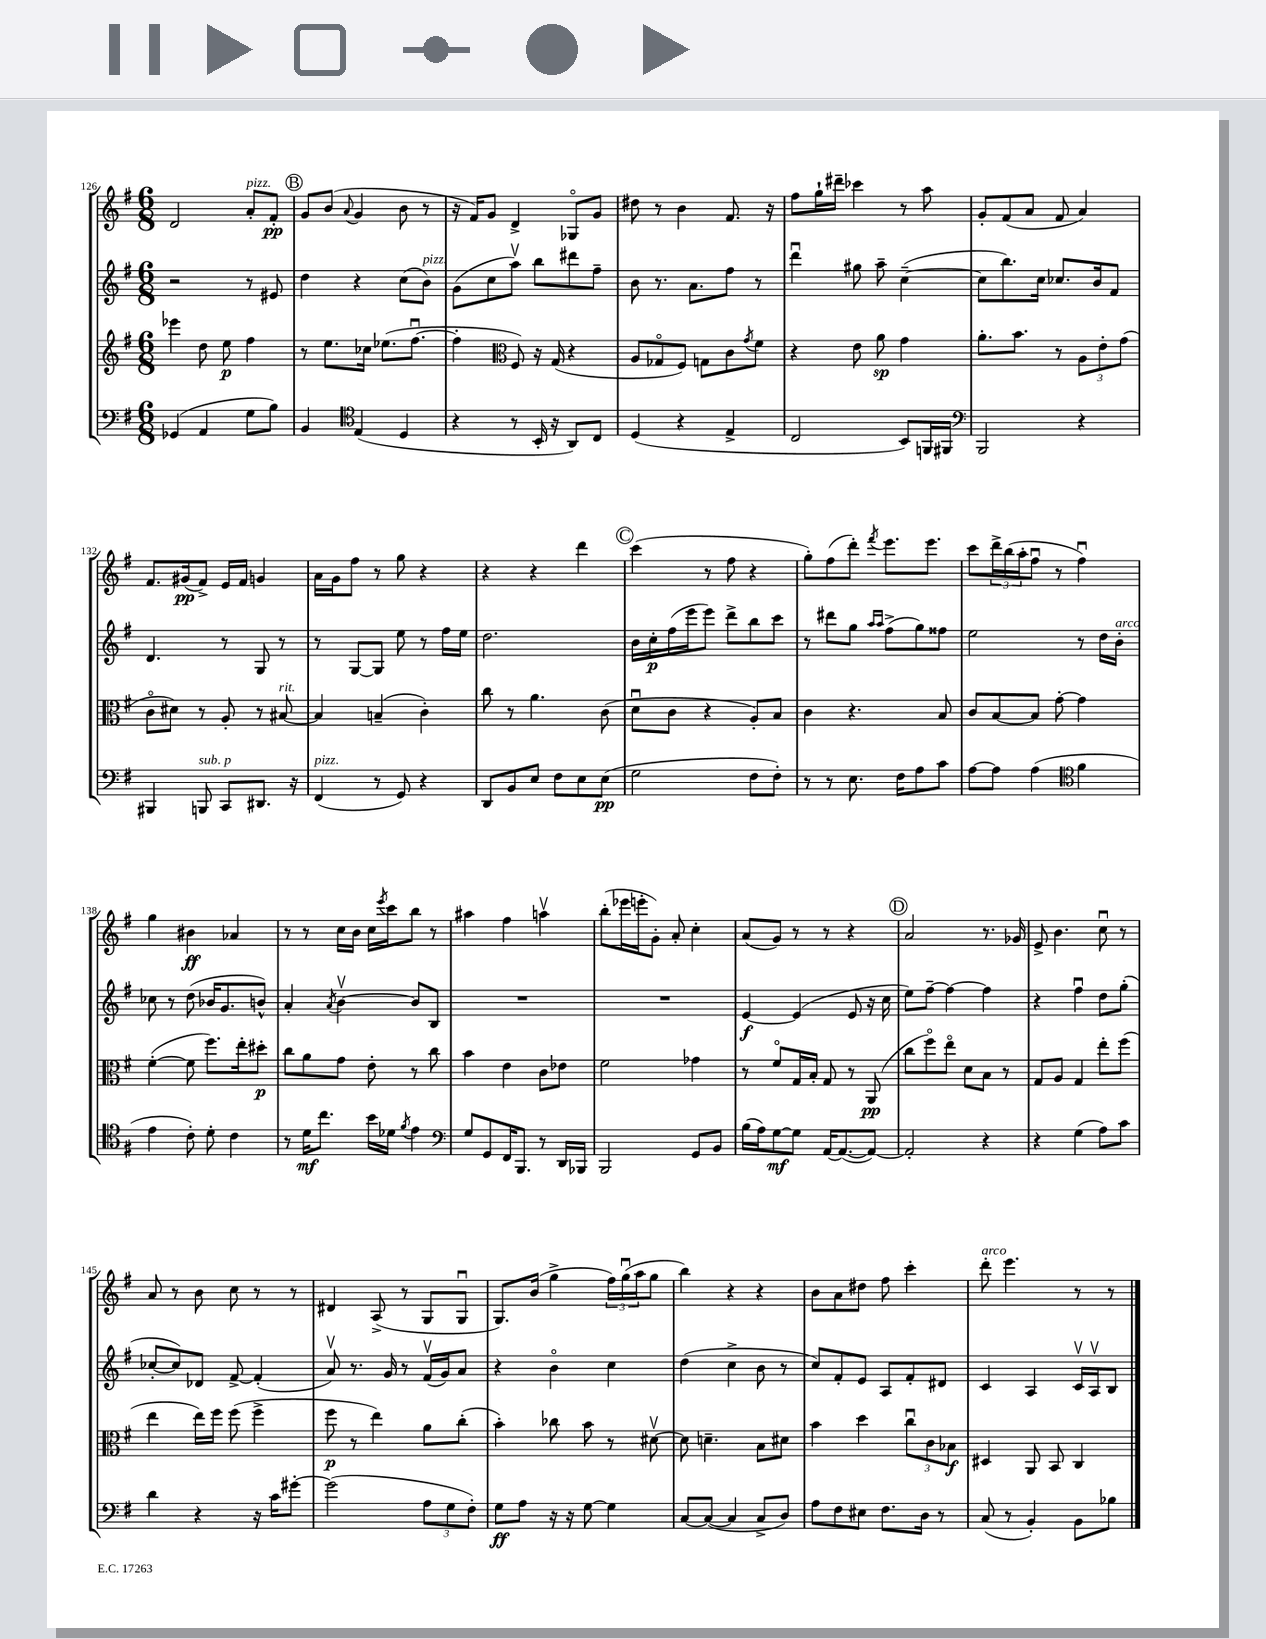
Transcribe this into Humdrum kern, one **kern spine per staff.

**kern	**kern	**kern	**kern
*staff4	*staff3	*staff2	*staff1
*clefF4	*clefG2	*clefG2	*clefG2
*k[f#]	*k[f#]	*k[f#]	*k[f#]
*M6/8	*M6/8	*M6/8	*M6/8
(4GG-	4eee-	2r	2d
4AA	8dd	.	.
.	8ee	.	.
8G	4ff#	8r	8a'
8B)	.	8e#	8f#'
=	=	=	=
4BB	8r	4dd	8g
.	8.ee	.	(8b
*clefC4	*	*	*
.	.	.	8qqa
(4E	.	4r	4g
.	16cc-	.	.
.	(8.ee-	.	.
4D	.	(8cc	8b
.	[8.ff#u	.	.
.	.	8b)	8r
=	=	=	=
4r	4ff#']	(8g	16r
.	.	.	16f#)
.	.	8cc	8g
*	*clefC3	*	*
8r	8F#)	8aav)	4d^
16BB'	16r	8bb	.
16r	(16G	.	.
8AA)	4r	8ddd#	8G-o
8C	.	8ff#~	8g
=	=	=	=
(4D	8A	8b	8dd#
.	8G-o	8.r	8r
4r	8F#)	.	4b
.	.	8.a	.
.	8G	.	.
4E^	8c	8ff#	8.f#
.	8qg	.	.
.	8f#	8r	.
.	.	.	16r
=	=	=	=
2C	4r	4dddu	8ff#
.	.	.	16gg`
.	.	.	16ddd#~
.	8e	8gg#	4ccc-
.	8a	8aa~	.
8BB)	4g	([4cc~	8r
16FF	.	.	8aa
16FF#	.	.	.
=	=	=	=
*clefF4	*	*	*
2BBB	8.a'	8cc]	8g'
.	.	8.bb)	(8f#
.	8.b	.	.
.	.	.	8a
.	.	16cc	.
.	8r	8.cc-	8f#
4r	12A	.	4a)
.	.	16b	.
.	12e'	.	.
.	.	8f#	.
.	(12g	.	.
=	=	=	=
4BBB#	8co	4.d	8.f#
.	8d#)	.	.
.	.	.	(16g#
8BBB	8r	.	8f#^)
8CC	8A'	8r	16e
.	.	.	16f#
8.DD#	8r	8G	4g
.	[8B#	8r	.
16r	.	.	.
=	=	=	=
(4FF#	4B#]	8r	16a
.	.	.	16g
.	.	[8G	8ff#
8r	(4B~	8G]	8r
8GG)	.	8ee	8gg
4r	4c')	8r	4r
.	.	16ff#	.
.	.	16ee	.
=	=	=	=
8DD	8cc	2.dd	4r
8BB	8r	.	.
8E	4.a	.	4r
8F#	.	.	.
8E	.	.	4ddd
(8E	(8c	.	.
=	=	=	=
2G	8du	16b	(4ccc
.	.	16cc'	.
.	8c	(16ff#	.
.	.	16eee	.
.	4r	8eee)	8r
.	.	8ddd^	8ff#
8F#	8A')	8bb	4r
8F#')	8B	8ccc	.
=	=	=	=
8r	4c	8r	8gg')
8r	.	8ddd#	(8ff#
8.E	4.r	8gg	8ddd')
.	.	16qqaa	.
.	.	16qqaa	8qfff#
.	.	(8ff#^	8.eee
16F#	.	.	.
8A	.	8gg)	.
.	.	.	8.eee
8c	8B	8ff##	.
=	=	=	=
[8A	8c	2ee	8ccc
8A]	[8B	.	24ddd^
.	.	.	(24bb
.	.	.	24aa'
(4A	8B]	.	8ff#u
.	[8g'	.	8r
*clefC4	*	*	*
4f#	4g]	8r	4ff#u)
.	.	16dd	.
.	.	16b'	.
=	=	=	=
4e	([4f#'	8cc-	4gg
.	.	8r	.
8c')	8f#]	(8dd	4b#
8d'	8.ff#)	16b-	.
.	.	8.g	.
4c	.	.	4a-
.	16ee'	.	.
.	8dd#'	8b^^)	.
=	=	=	=
8r	8cc	4a'	8r
16d	8a	.	8r
8.cc	.	.	.
.	.	8qa	.
.	8g	[4bv	16cc
.	.	.	16b
16b	8e'	.	16cc
.	.	.	8qeee
16d-	.	.	16ccc
8qf#	.	.	.
4e	8r	8b]	8bb
.	8cc	8B	8r
=	=	=	=
*clefF4	*	*	*
8G	4b	2.r	4aa#
8GG	.	.	.
16FF#	4e	.	4ff#
8.BBB	.	.	.
8r	8c	.	4aav
16DD	8e-	.	.
16BBB-	.	.	.
=	=	=	=
2BBB	2f#	2.r	(8bb'
.	.	.	16eee-
.	.	.	16eee'
.	.	.	8g')
.	.	.	8a'
8GG	4g-	.	4cc'
8BB	.	.	.
=	=	=	=
(16B	8r	[4e	(8a
16A)	.	.	.
[8G	8f#o	.	8g)
8G]	16G	(4e]	8r
.	16B'	.	.
[16AA	8G	.	8r
(8.AA_	.	.	.
.	8r	8e	4r
8AA_)	(8AA	16r	.
.	.	16cc	.
=	=	=	=
2AA']	8cc	8ee)	2a
.	8ff#o)	[8ff#~	.
.	8eeo	4ff#_	.
.	8d	.	.
4r	8B	4ff#]	8.r
.	8r	.	.
.	.	.	16g-
=	=	=	=
4r	8G	4r	8e^
.	8A	.	4.b
(4G	4G	4ff#u	.
8A)	8ee'	8dd	8ccu
8c	(8ff#	(8gg'	8r
=	=	=	=
4d	4ee	[8cc-'	8a
.	.	8cc-])	8r
4r	16ee)	8d-	8b
.	16ff#	.	.
.	(8ff#	[8f#^	8cc
16r	4ff#^	(4f#']	8r
16c	.	.	.
[8g#'	.	.	8r
=	=	=	=
(2g#]	8ff#	8av)	4d#
.	8r	8.r	.
.	4ee)	.	(8A^
.	.	16g	.
.	.	8r	8r
12A	8a	(16f#v	8G
.	.	16g)	.
12G	.	.	.
.	(8cc'	8a	8Gu
12F#')	.	.	.
=	=	=	=
8G	4b')	4r	8.G)
8A	.	.	.
.	.	.	(16b
16r	8cc-	4bo	4gg^
16r	.	.	.
[8G	8b	.	.
4G]	8r	4cc	24ff#)
.	.	.	(24ggu
.	.	.	24aa
.	[8d#v	.	8gg
=	=	=	=
[8C	8d#]	(4dd	4bb)
(8C_	4.d~	.	.
4C]	.	4cc^	4r
8C^	8B	8b	4r
8D)	8d#	8r	.
=	=	=	=
8A	4b	8cc)	8b
8F#	.	8f#'	8a
8E#	4dd	8e	8dd#
8.F#	.	8A	8ff#
.	12ccu	8f#'	4ccc'
16D	.	.	.
.	12c	.	.
8r	.	8d#	.
.	12B-	.	.
=	=	=	=
(8C	4D#	4c	8ddd'
8r	.	.	4.eee
4BB')	8AA	4A	.
.	8BB	.	.
8BB	4C	16cv	8r
.	.	16Av	.
8B-	.	8B	8r
==	==	==	==
*-	*-	*-	*-
